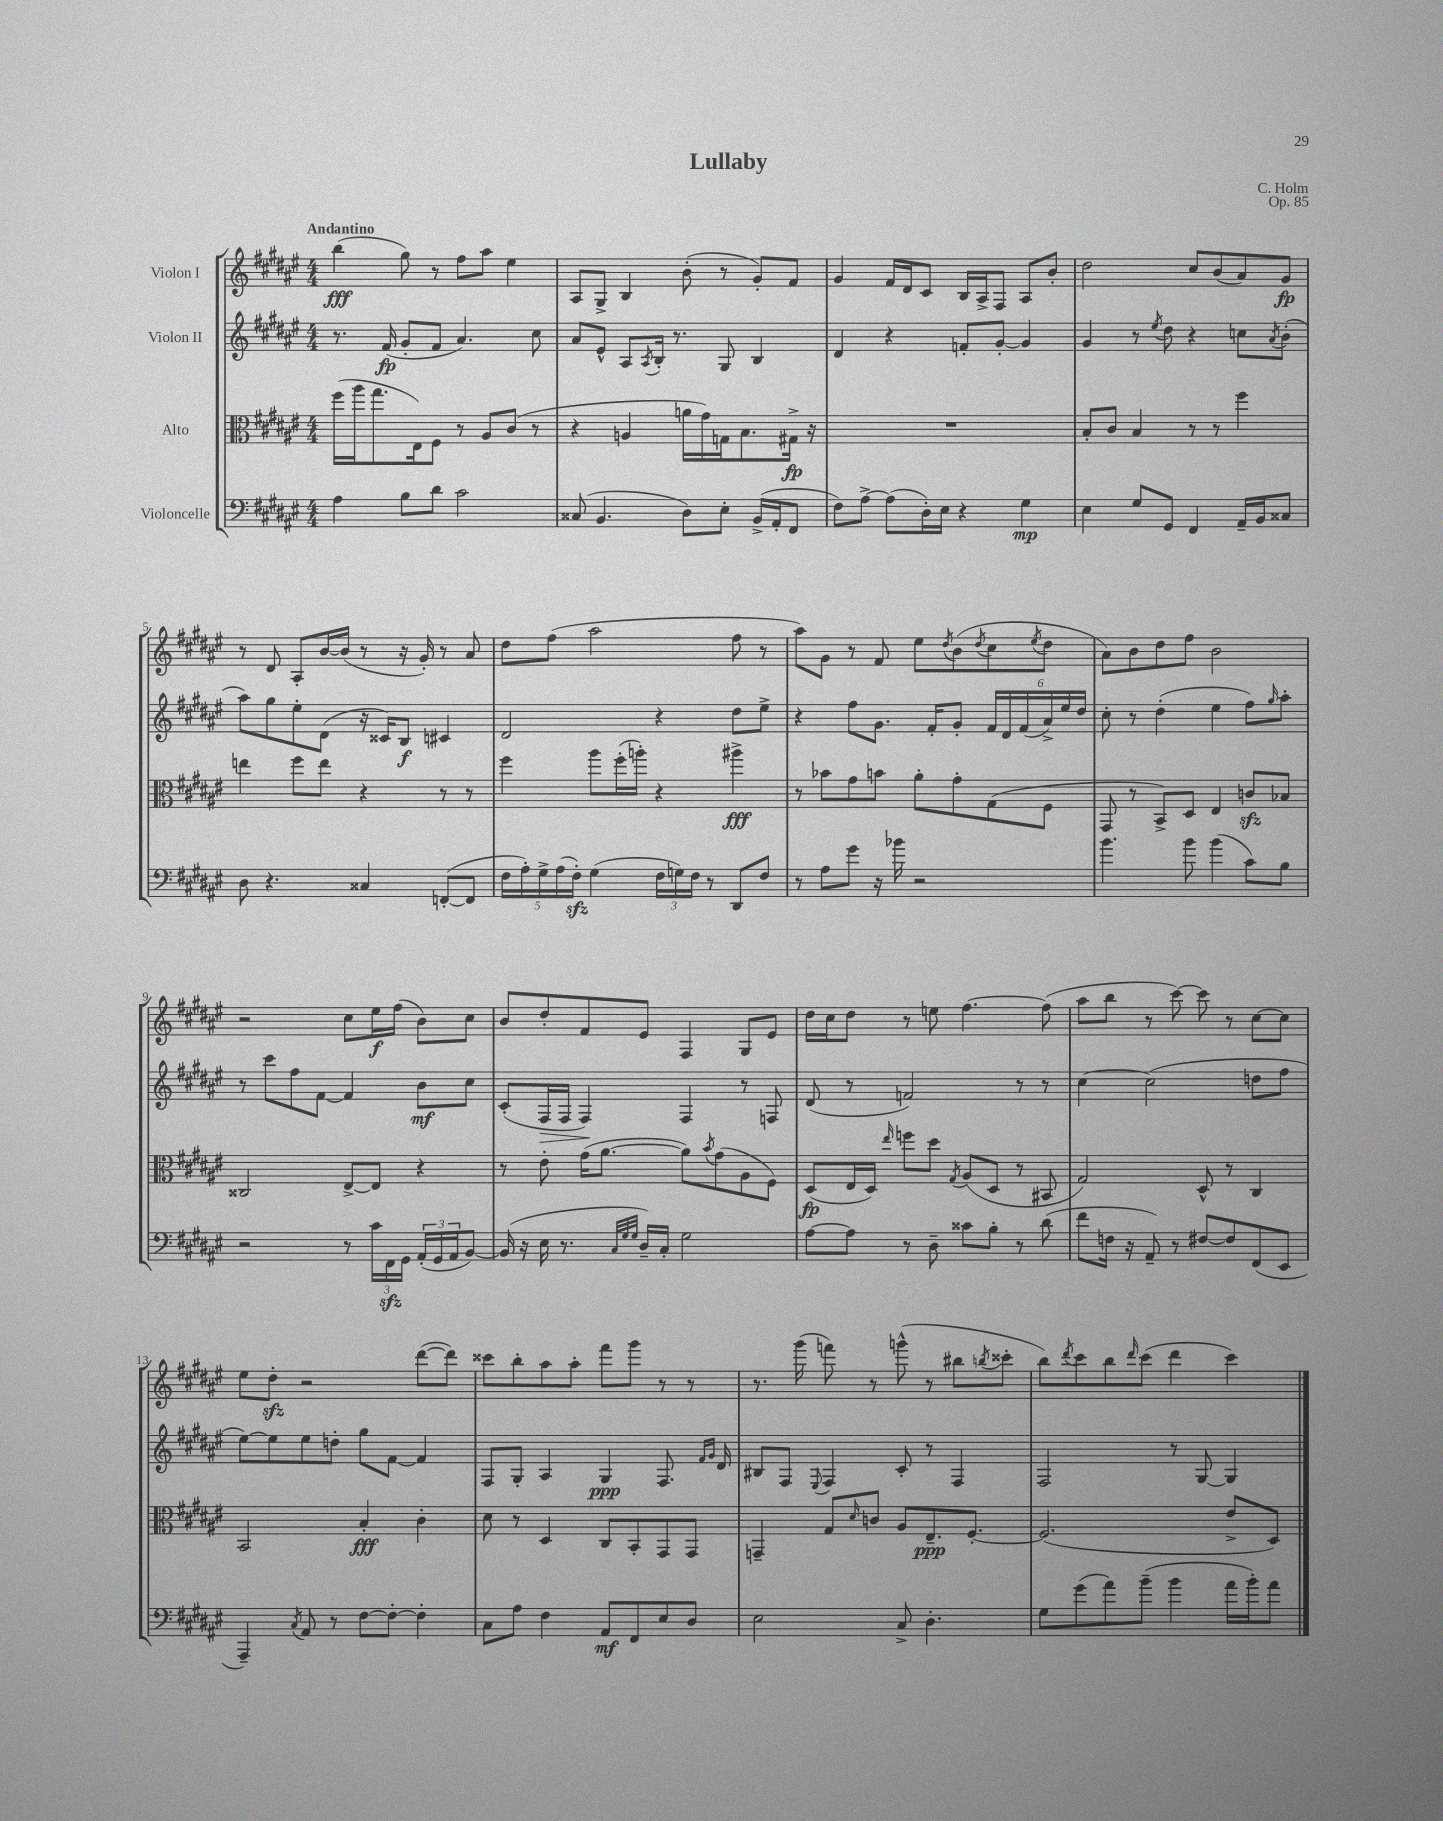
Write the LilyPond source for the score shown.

\header { title = "Lullaby" composer = "C. Holm" opus = "Op. 85" }
<<
\new StaffGroup <<
\new Staff = "s0" \with { instrumentName = "Violon I" } {
    \clef treble \key fis \major \numericTimeSignature \time 4/4 \tempo "Andantino"
    b''4\fff( gis''8) r8 fis''8 ais''8 eis''4 |
    ais8 gis8-> b4 b'8-.( r8 gis'8-.) fis'8 |
    gis'4 fis'16 dis'16 cis'8 b16 ais16-> fis8 ais8 b'8-. |
    dis''2 cis''8 b'8( ais'8) gis'8\fp |
    r8 dis'8 ais8-. b'16~ b'16( r8 r16 gis'16-.) r8 ais'8 |
    dis''8 fis''8( ais''2 fis''8 r8 |
    ais''8) gis'8 r8 fis'8 eis''8 \acciaccatura { dis''8 } b'8( \acciaccatura { dis''8 } cis''8 \acciaccatura { eis''8 } dis''8 |
    ais'8) b'8 dis''8 fis''8 b'2 |
    r2 cis''8 eis''16\f fis''16( b'8) cis''8 |
    b'8 dis''8-. fis'8 eis'8 fis4 gis8 eis'8 |
    dis''16 cis''16 dis''8 r8 e''8 fis''4.~ fis''8( |
    ais''8 b''8 r8 cis'''8~) cis'''8 r8 cis''8~ cis''8 |
    eis''8 dis''8-.\sfz r2 dis'''8~( dis'''8) |
    cisis'''8 b''8-. ais''8 ais''8-. fis'''8 gis'''8 r8 r8 |
    r8. gis'''16( f'''8) r8 g'''8-^( r8 bis''8 \acciaccatura { b''8 } cisis'''8-. |
    b''8) \acciaccatura { dis'''8 } cis'''8 b''8 \grace { dis'''16 } cis'''8( dis'''4 cis'''4) \bar "|." |
}
\new Staff = "s1" \with { instrumentName = "Violon II" } {
    \clef treble \key fis \major \numericTimeSignature \time 4/4
    r8. fis'16\fp( gis'8-. fis'8 ais'4.) cis''8 |
    ais'8 eis'8-^ ais8 \acciaccatura { ais8 } b16-. r8. gis8 b4 |
    dis'4 r4 f'8-. gis'8~-. gis'4 |
    gis'4 r8 \acciaccatura { eis''8 } dis''8 r4 c''8 \acciaccatura { ais'8 } b'8-.( |
    ais''8) gis''8 eis''8-. dis'8( r16 cisis'16) b8\f cis'4 |
    dis'2 r4 dis''8 eis''8-> |
    r4 fis''8 gis'8. fis'16-. gis'8-. \tuplet 6/4 { fis'16 dis'16 fis'16( ais'16->) eis''16 dis''16 } |
    cis''8-. r8 dis''4-.( eis''4 fis''8) \grace { gis''16 } ais''8-. |
    r8 cis'''8 fis''8 fis'8~ fis'4 b'8\mf cis''8 |
    cis'8-.( fis16\> fis16 fis4\!) fis4 r8 f8 |
    dis'8( r8 f'2) r8 r8 |
    cis''4~ cis''2( d''8 fis''8 |
    eis''8~) eis''8 eis''8 d''8-. gis''8 fis'8~ fis'4 |
    fis8 gis8-. ais4 gis4\ppp fis8. \grace { fis'16 gis'16 } dis'16 |
    bis8 fis8 \appoggiatura { eis8 } fis4 cis'8-. r8 fis4 |
    fis2 r8 gis8~ gis4 \bar "|." |
}
\new Staff = "s2" \with { instrumentName = "Alto" } {
    \clef alto \key fis \major \numericTimeSignature \time 4/4
    fis''16( ais''16 gis''8. eis16) fis8 r8 ais8 cis'8( r8 |
    r4 a4 a'16 gis'16) g16 b8. gis16->\fp r16 |
    R1 |
    b8-. cis'8 b4 r8 r8 fis''4 |
    e''4 fis''8 e''8 r4 r8 r8 |
    fis''4 ais''8 fis''16-.( a''16-.) r4 ais''4->\fff |
    r8 bes'8 gis'8 b'8 ais'8-. gis'8-. gis8( fis8 |
    gis,8 r8 b,8->) dis8 eis4 c'8\sfz bes8 |
    cisis2 eis8~-> eis8 r4 |
    r8 eis'8-. gis'16( ais'8.~ ais'8) \acciaccatura { b'8 } gis'8( ais8 fis8) |
    dis8\fp( eis16 dis16) \grace { eis''16 } f''8 dis''8 \acciaccatura { gis8 } ais8( dis8 r8 bis,8 |
    gis2) dis8-^ r8 cis4 |
    b,2 b4-.\fff cis'4-. |
    dis'8 r8 dis4 cis8 b,8-. gis,8 gis,8 |
    g,4-- gis8 \grace { dis'16 } c'8 ais8 eis8.--\ppp fis8.~-. |
    fis2.( eis'8-> dis8) \bar "|." |
}
\new Staff = "s3" \with { instrumentName = "Violoncelle" } {
    \clef bass \key fis \major \numericTimeSignature \time 4/4
    ais4 b8 dis'8 cis'2 |
    cisis8( b,4. dis8) eis8-. b,16->( ais,16-. fis,8 |
    fis8) ais8~-> ais8( dis16-.) eis16 r4 gis4\mp |
    eis4 gis8 gis,8 fis,4 ais,16-- b,16 cisis8 |
    dis8 r4. cisis4 f,8~-.( f,8 |
    \tuplet 5/4 { fis16 ais16-.) gis16-> ais16( fis16-.\sfz) } gis4( \tuplet 3/2 { fis16 g16) fis16 } r8 dis,8 fis8 |
    r8 ais8 gis'8 r16 bes'16 r2 |
    b'4. b'8 b'4( cis'8) b8 |
    r2 r8 \tuplet 3/2 { cis'16 fis,16\sfz gis,16 } \tuplet 3/2 { ais,16-.( gis,16 ais,16 } b,8~) |
    b,16( r16 eis16 r8. \grace { cis32 gis32 gis32 } dis16--) cis16-. gis2 |
    ais8~ ais8 r8 dis8-- cisis'8 b8-. r8 dis'8( |
    fis'8 f16 r16 ais,8--) r8 fis8~ fis8 fis,8( eis,8 |
    ais,,4--) \acciaccatura { cis8 } ais,8 r8 fis8~ fis8~-. fis4-. |
    cis8 ais8 fis4 ais,8\mf fis,8 eis8 dis8 |
    eis2 cis8-> dis4.-. |
    gis8 gis'8( ais'8) b'8--( b'4 ais'16 b'16-.) ais'8 \bar "|." |
}
>>
>>
